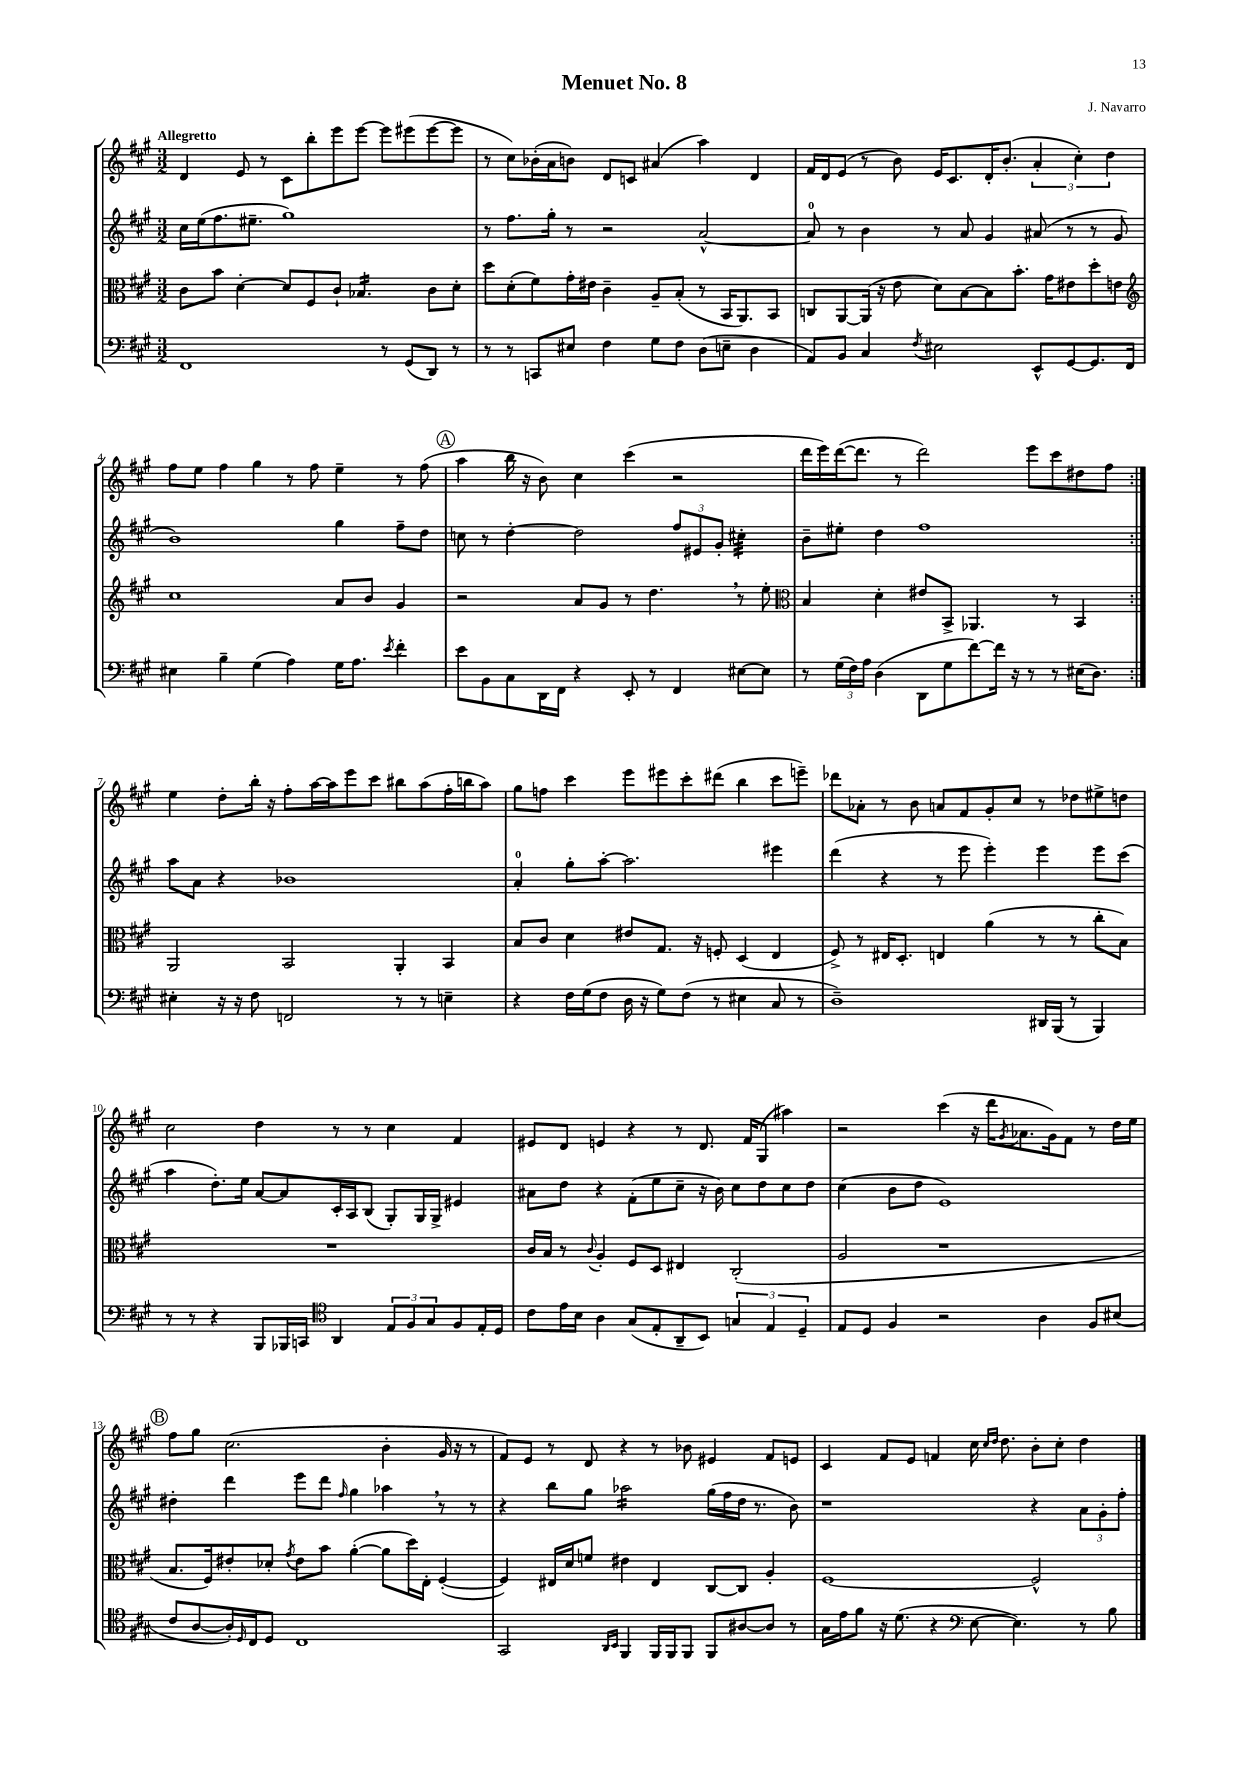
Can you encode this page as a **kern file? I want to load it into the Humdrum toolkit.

**kern	**kern	**kern	**kern
*staff4	*staff3	*staff2	*staff1
*clefF4	*clefC3	*clefG2	*clefG2
*k[f#c#g#]	*k[f#c#g#]	*k[f#c#g#]	*k[f#c#g#]
*M3/2	*M3/2	*M3/2	*M3/2
1FF#	8c#	16cc#	4d
.	.	(16ee	.
.	8b	8.ff#	.
.	[4d'	.	8e
.	.	8.ee#~	.
.	.	.	8r
.	8d]	1gg#)	8c#
.	8F#	.	8bb'
.	8c#`	.	8eee
.	4.B-	.	[8eee
8r	.	.	8eee]
(8GG#	.	.	(8eee#
8DD)	8c#	.	[8eee#
8r	8d'	.	8eee#]
=	=	=	=
8r	8dd	8r	8r
8r	(8d'	8.ff#	8cc#)
8CC	8f#)	.	(16b-'
.	.	16gg#'	16a
8E#	16g#'	8r	8b)
.	16e#	.	.
4F#	4c#~	2r	8d
.	.	.	8c
8G#	8A~	.	(4a#
8F#	(8B'	.	.
(8D	8r	[2a^^	4aa)
8E~	16BB	.	.
.	8.AA)	.	.
4D	.	.	4d
.	8BB	.	.
=	=	=	=
8AA)	8C	8a]	16f#
.	.	.	16d
8BB	[8AA	8r	(8e
4C#	(16AA]	4b	8r
.	16r	.	.
.	8e	.	8b)
8qF#	.	.	.
2E#	8d)	8r	16e
.	.	.	8.c#
.	[8B	8a	.
.	8B]	4g#	16d'
.	.	.	(8.b'
.	8.b'	.	.
8EE^^	.	(8a#	6a'
.	16g#	.	.
[8GG#	8e#	8r	.
.	.	.	6cc#')
8.GG#]	8dd'	8r	.
.	.	.	6dd
.	8e	8g#	.
16FF#	.	.	.
=	=	=	=
*	*clefG2	*	*
4E#	1cc#	1b)	8ff#
.	.	.	8ee
4B~	.	.	4ff#
(4G#	.	.	4gg#
4A)	.	.	8r
.	.	.	8ff#
16G#	8a	4gg#	4ee~
8.A	.	.	.
.	8b	.	.
8qe	.	.	.
4f#'	4g#	8ff#~	8r
.	.	8dd	(8ff#
=	=	=	=
8e	2r	8cc	4aa
8BB	.	8r	.
8C#	.	[4dd'	16bb
.	.	.	16r
16DD	.	.	8b)
16FF#	.	.	.
4r	8a	2dd]	4cc#
.	8g#	.	.
8EE'	8r	.	(4ccc#
8r	4.dd	.	.
4FF#	.	12ff#	2r
.	.	12e#	.
.	.	12g#'	.
[8E#	8r	4cc#'	.
8E#]	8ee'	.	.
=	=	=	=
*	*clefC3	*	*
8r	4B	8b~	16ddd
.	.	.	16eee)
(24G#	.	8ee#'	([16ddd
24F#)	.	.	.
.	.	.	8.ddd]
24A	.	.	.
(4D	4d'	4dd	.
.	.	.	8r
8DD	8e#	1ff#	2ddd)
8G#	8BB^	.	.
[8f#)	4.AA-	.	.
16f#]	.	.	.
16r	.	.	.
8r	.	.	8eee
8r	8r	.	8ccc#
(16E#	4BB	.	8dd#
8.D)	.	.	.
.	.	.	8ff#
=:|!	=:|!	=:|!	=:|!
4E#'	2AA	8aa	4ee
.	.	8a	.
16r	.	4r	8dd'
16r	.	.	.
8F#	.	.	16bb'
.	.	.	16r
2FF	2BB	1b-	8ff#'
.	.	.	[16aa
.	.	.	16aa]
.	.	.	8eee
.	.	.	8ccc#
8r	4AA'	.	8bb#
8r	.	.	(8aa
4E~	4BB	.	16ff#'
.	.	.	16bb
.	.	.	8aa)
=	=	=	=
4r	8B	4a'	8gg#
.	8c#	.	8ff
16F#	4d	8gg#'	4ccc#
(16G#	.	.	.
8F#	.	[8aa'	.
16D	8e#	2.aa]	8eee
16r	.	.	.
8G#)	8.G#	.	8eee#
(8F#	.	.	8ccc#'
.	16r	.	.
8r	8F'	.	(8ddd#
4E#	(4D	.	4bb
8C#	4E	4eee#	8ccc#
8r	.	.	8eee~)
=	=	=	=
1D~)	8F#^)	(4ddd	8ddd-
.	8r	.	8a-'
.	16E#	4r	8r
.	8.D'	.	.
.	.	.	8b
.	4E	8r	8a
.	.	8eee	8f#
.	(4a	4eee')	8g#'
.	.	.	8cc#
16DD#	8r	4eee	8r
(16BBB	.	.	.
8r	8r	.	8dd-
4BBB)	8cc#'	8eee	8ee#^
.	8B)	(8ccc#	8dd
=	=	=	=
8r	1.r	4aa	2cc#
8r	.	.	.
4r	.	8.dd')	.
.	.	16ee	.
8BBB	.	[8a	4dd
16BBB-	.	8a]	.
16CC	.	.	.
*clefC4	*	*	*
4AA	.	16c#'	8r
.	.	16A	.
.	.	(8B	8r
12E	.	8G#')	4cc#
12F#	.	.	.
.	.	16G#	.
12G#	.	.	.
.	.	16G#^	.
8F#	.	4e#	4f#
16E'	.	.	.
16D	.	.	.
=	=	=	=
8c#	16c#	8a#	8e#
.	16B	.	.
16e	8r	8dd	8d
16B	.	.	.
.	8qqc#	.	.
4A	4A'	4r	4e
(8G#	8F#	(8f#'	4r
8E'	8D	8ee	.
8AA~	4E#	8cc#~	8r
8BB)	.	16r	8.d
.	.	16b)	.
6G	(2C#'	8cc#	.
.	.	.	16f#
.	.	8dd	(8G#
6E	.	.	.
.	.	8cc#	4aa#)
6D~	.	.	.
.	.	8dd	.
=	=	=	=
8E	2A	(4cc#	2r
8D	.	.	.
4F#	.	8b	.
.	.	8dd	.
2r	1r	1e)	(4ccc#
.	.	.	16r
.	.	.	16ddd
.	.	.	8qg#
.	.	.	8.a-
4A	.	.	.
.	.	.	16g#)
.	.	.	8f#
8F#	.	.	8r
(8B#	.	.	16dd
.	.	.	16ee
=	=	=	=
8c#	8.B	4dd#'	8ff#
[8A	.	.	8gg#
.	16F#)	.	.
16A'])	8e#'	4ddd	(2.cc#
16qqD	.	.	.
16C#	.	.	.
8D	8d-'	.	.
.	8qg#	.	.
1C#	8e#	8eee	.
.	8b	8ddd	.
.	.	16qqff#	.
.	([4a'	4gg#	.
.	8a]	4aa-	4b'
.	16dd)	.	.
.	16E'	.	.
.	([4F#'	8r	16g#
.	.	.	16r
.	.	8r	8r
=	=	=	=
2GG#	4F#])	4r	8f#)
.	.	.	8e
.	16E#	8bb	8r
.	16d	.	.
.	8f	8gg#	8d
16qqAA	.	.	.
16qqBB	.	.	.
4FF#	4e#	2aa-	4r
16FF#	4E#	.	8r
16FF#	.	.	.
8FF#	.	.	8b-
8FF#	[8C#	(16gg#	4e#
.	.	16ff#	.
[8A#	8C#]	16dd	.
.	.	8.r	.
8A#]	4A'	.	8f#
8r	.	8b)	8e
=	=	=	=
16G#	[1F#	1r	4c#
16e	.	.	.
8f#	.	.	.
16r	.	.	8f#
(8.d	.	.	.
.	.	.	8e
4r	.	.	4f
*clefF4	*	*	*
[8E	.	.	16cc#
.	.	.	16qqcc#
.	.	.	16qqdd
.	.	.	8.dd
4.E])	.	.	.
.	2F#^^]	4r	8b'
.	.	.	8cc#'
8r	.	12a	4dd
.	.	12g#'	.
8B	.	.	.
.	.	12ff#'	.
==	==	==	==
*-	*-	*-	*-
